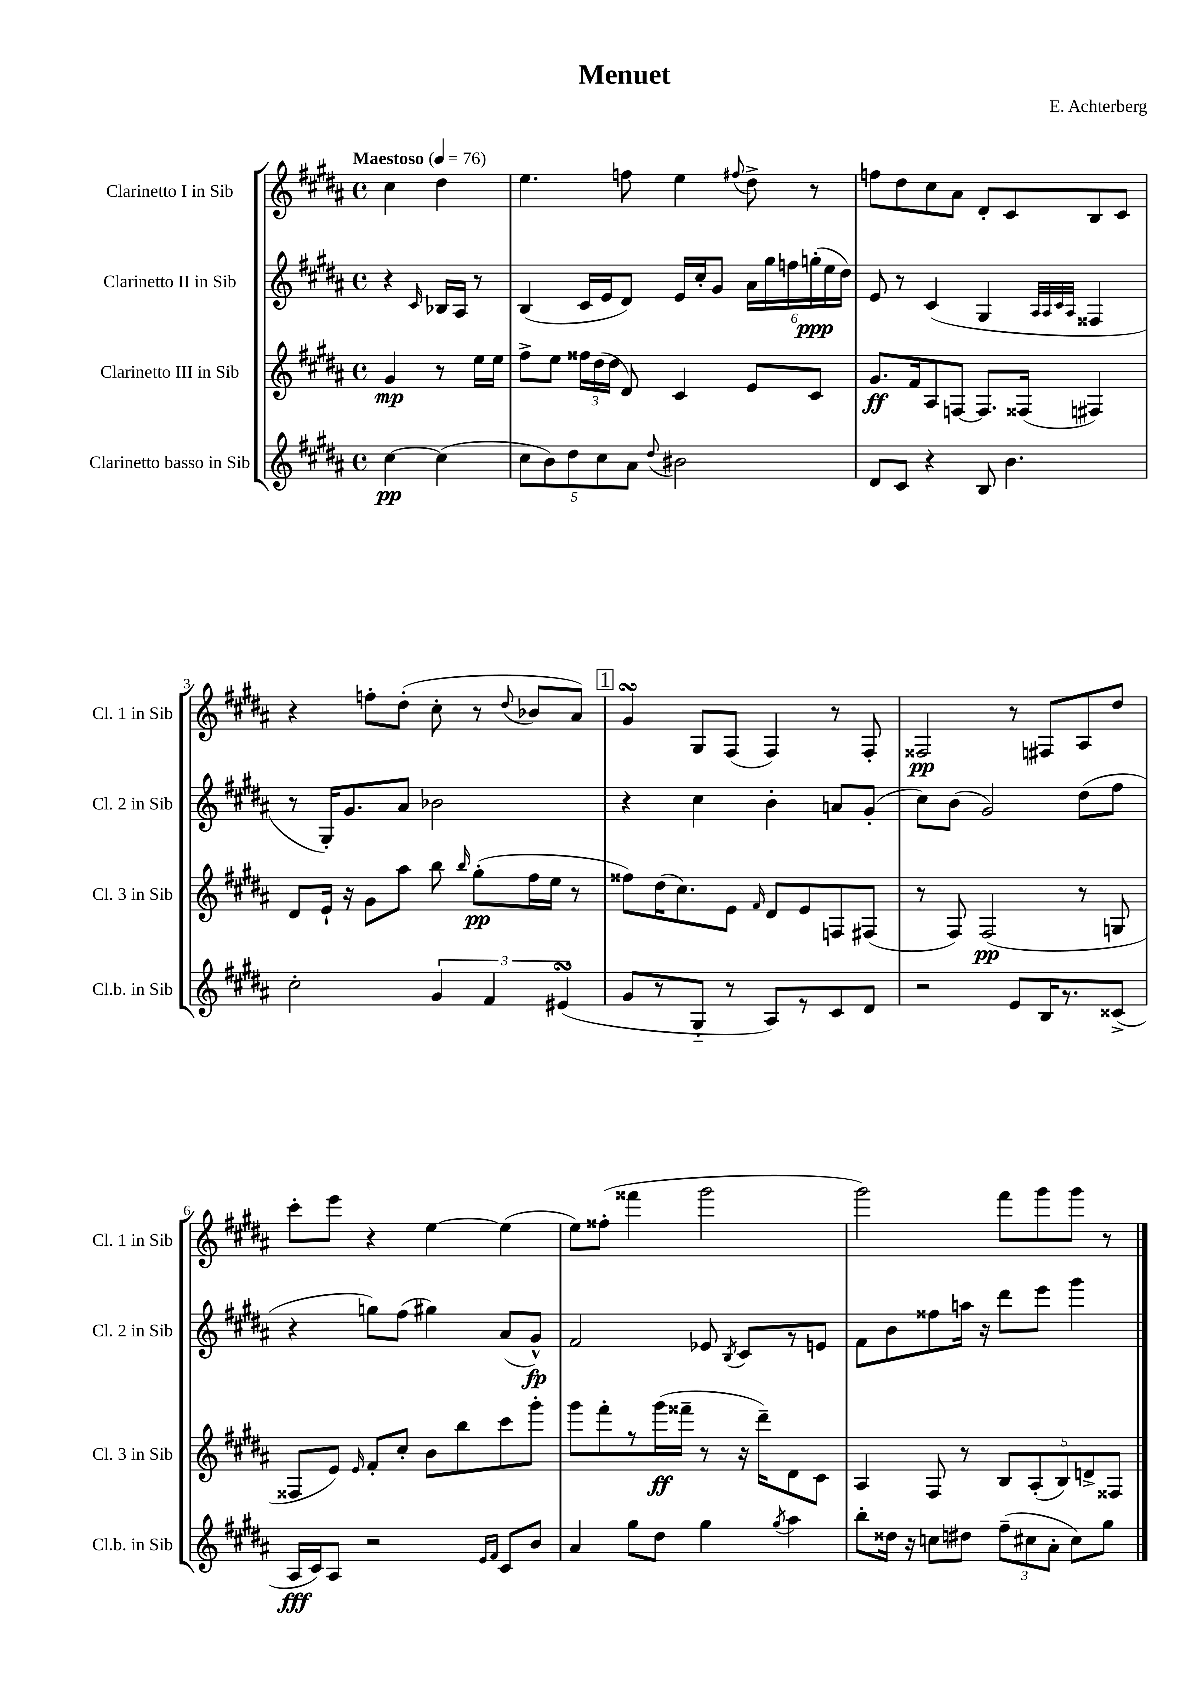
\header { title = "Menuet" composer = "E. Achterberg" }
<<
\new StaffGroup <<
\new Staff = "s0" \with { instrumentName = "Clarinetto I in Sib" shortInstrumentName = "Cl. 1 in Sib" } {
    \clef treble \key b \major \defaultTimeSignature \time 4/4 \partial 2 \tempo "Maestoso" 4 = 76
    \autoBeamOff cis''4 dis''4 |
    e''4. f''8 e''4 \appoggiatura { fis''8 } dis''8-> r8 |
    f''8[ dis''8 cis''8 ais'8] dis'8[-. cis'8 b8 cis'8] |
    r4 f''8[-. dis''8]-.( cis''8-. r8 \appoggiatura { dis''8 } bes'8[ ais'8]) |
    \mark \markup { \box "1" } gis'4\turn gis8[ fis8]( fis4) r8 fis8-. |
    fisis2\pp r8 fis8[ ais8 dis''8] |
    cis'''8[-. e'''8] r4 e''4~ e''4( |
    e''8[) fisis''8]-.( fisis'''4 gis'''2 |
    gis'''2) fis'''8[ gis'''8 gis'''8] r8 \bar "|." |
}
\new Staff = "s1" \with { instrumentName = "Clarinetto II in Sib" shortInstrumentName = "Cl. 2 in Sib" } {
    \clef treble \key b \major \defaultTimeSignature \time 4/4 \partial 2
    \autoBeamOff r4 \grace { cis'16 } bes16[ ais16] r8 |
    b4( cis'16[ e'16 dis'8]) e'16[ cis''16-. gis'8] \tuplet 6/4 { ais'16[ gis''16 f''16 g''16-.\ppp( e''16 dis''16]) } |
    e'8 r8 cis'4( gis4 \grace { ais32[ ais32 cis'32 ais32] } fisis4 |
    r8 gis16[-.) gis'8. ais'8] bes'2 |
    \mark \markup { \box "1" } r4 cis''4 b'4-. a'8[ gis'8]-.( |
    cis''8[) b'8]( gis'2) dis''8[( fis''8] |
    r4 g''8[) fis''8]( gis''4) ais'8[( gis'8]-^\fp) |
    fis'2 ees'8 \acciaccatura { b8 } cis'8[ r8 e'8] |
    fis'8[ b'8 fisis''8 a''16] r16 dis'''8[ e'''8] gis'''4 \bar "|." |
}
\new Staff = "s2" \with { instrumentName = "Clarinetto III in Sib" shortInstrumentName = "Cl. 3 in Sib" } {
    \clef treble \key b \major \defaultTimeSignature \time 4/4 \partial 2
    \autoBeamOff gis'4\mp r8 e''16[ e''16] |
    fis''8[-> e''8] \tuplet 3/2 { fisis''16[ dis''16( dis''16] } dis'8) cis'4 e'8[ cis'8] |
    gis'8.[\ff fis'16 ais8 f8]~ f8.[ fisis16]( fis4) |
    dis'8[ e'16]-! r16 gis'8[ ais''8] b''8 \grace { b''16 } gis''8[-.\pp( fis''16 e''16] r8 |
    \mark \markup { \box "1" } fisis''8[) dis''16( cis''8.) e'8] \grace { fis'16 } dis'8[ e'8 f8 fis8]( |
    r8 fis8) fis2\pp( r8 g8 |
    fisis8[ e'8]) \grace { e'16 } fis'8[-. cis''8]-. b'8[ b''8 cis'''8 gis'''8]-. |
    gis'''8[ fis'''8-. r8 gis'''16\ff( fisis'''16]-- r8 r16 dis'''16[--) dis'8 cis'8] |
    ais4 fis8 r8 \tuplet 5/4 { b8[ ais8-.( b8) d'8-> fisis8] } \bar "|." |
}
\new Staff = "s3" \with { instrumentName = "Clarinetto basso in Sib" shortInstrumentName = "Cl.b. in Sib" } {
    \clef treble \key b \major \defaultTimeSignature \time 4/4 \partial 2
    \autoBeamOff cis''4~\pp cis''4( |
    \tuplet 5/4 { cis''8[ b'8) dis''8 cis''8 ais'8] } \appoggiatura { dis''8 } bis'2 |
    dis'8[ cis'8] r4 b8 b'4. |
    cis''2-. \tuplet 3/2 { gis'4 fis'4 eis'4\turn( } |
    \mark \markup { \box "1" } gis'8[ r8 gis8]-_ r8 ais8[) r8 cis'8 dis'8] |
    r2 e'8[ b16 r8. cisis'8]->( |
    ais16[\fff cis'16) ais8] r2 \grace { e'16[ fis'16] } cis'8[ b'8] |
    ais'4 gis''8[ dis''8] gis''4 \acciaccatura { gis''8 } ais''4 |
    b''8[-. disis''16] r16 c''8[ dis''8] \tuplet 3/2 { fis''8[--( cis''8 ais'8]-. } cis''8[) gis''8] \bar "|." |
}
>>
>>
